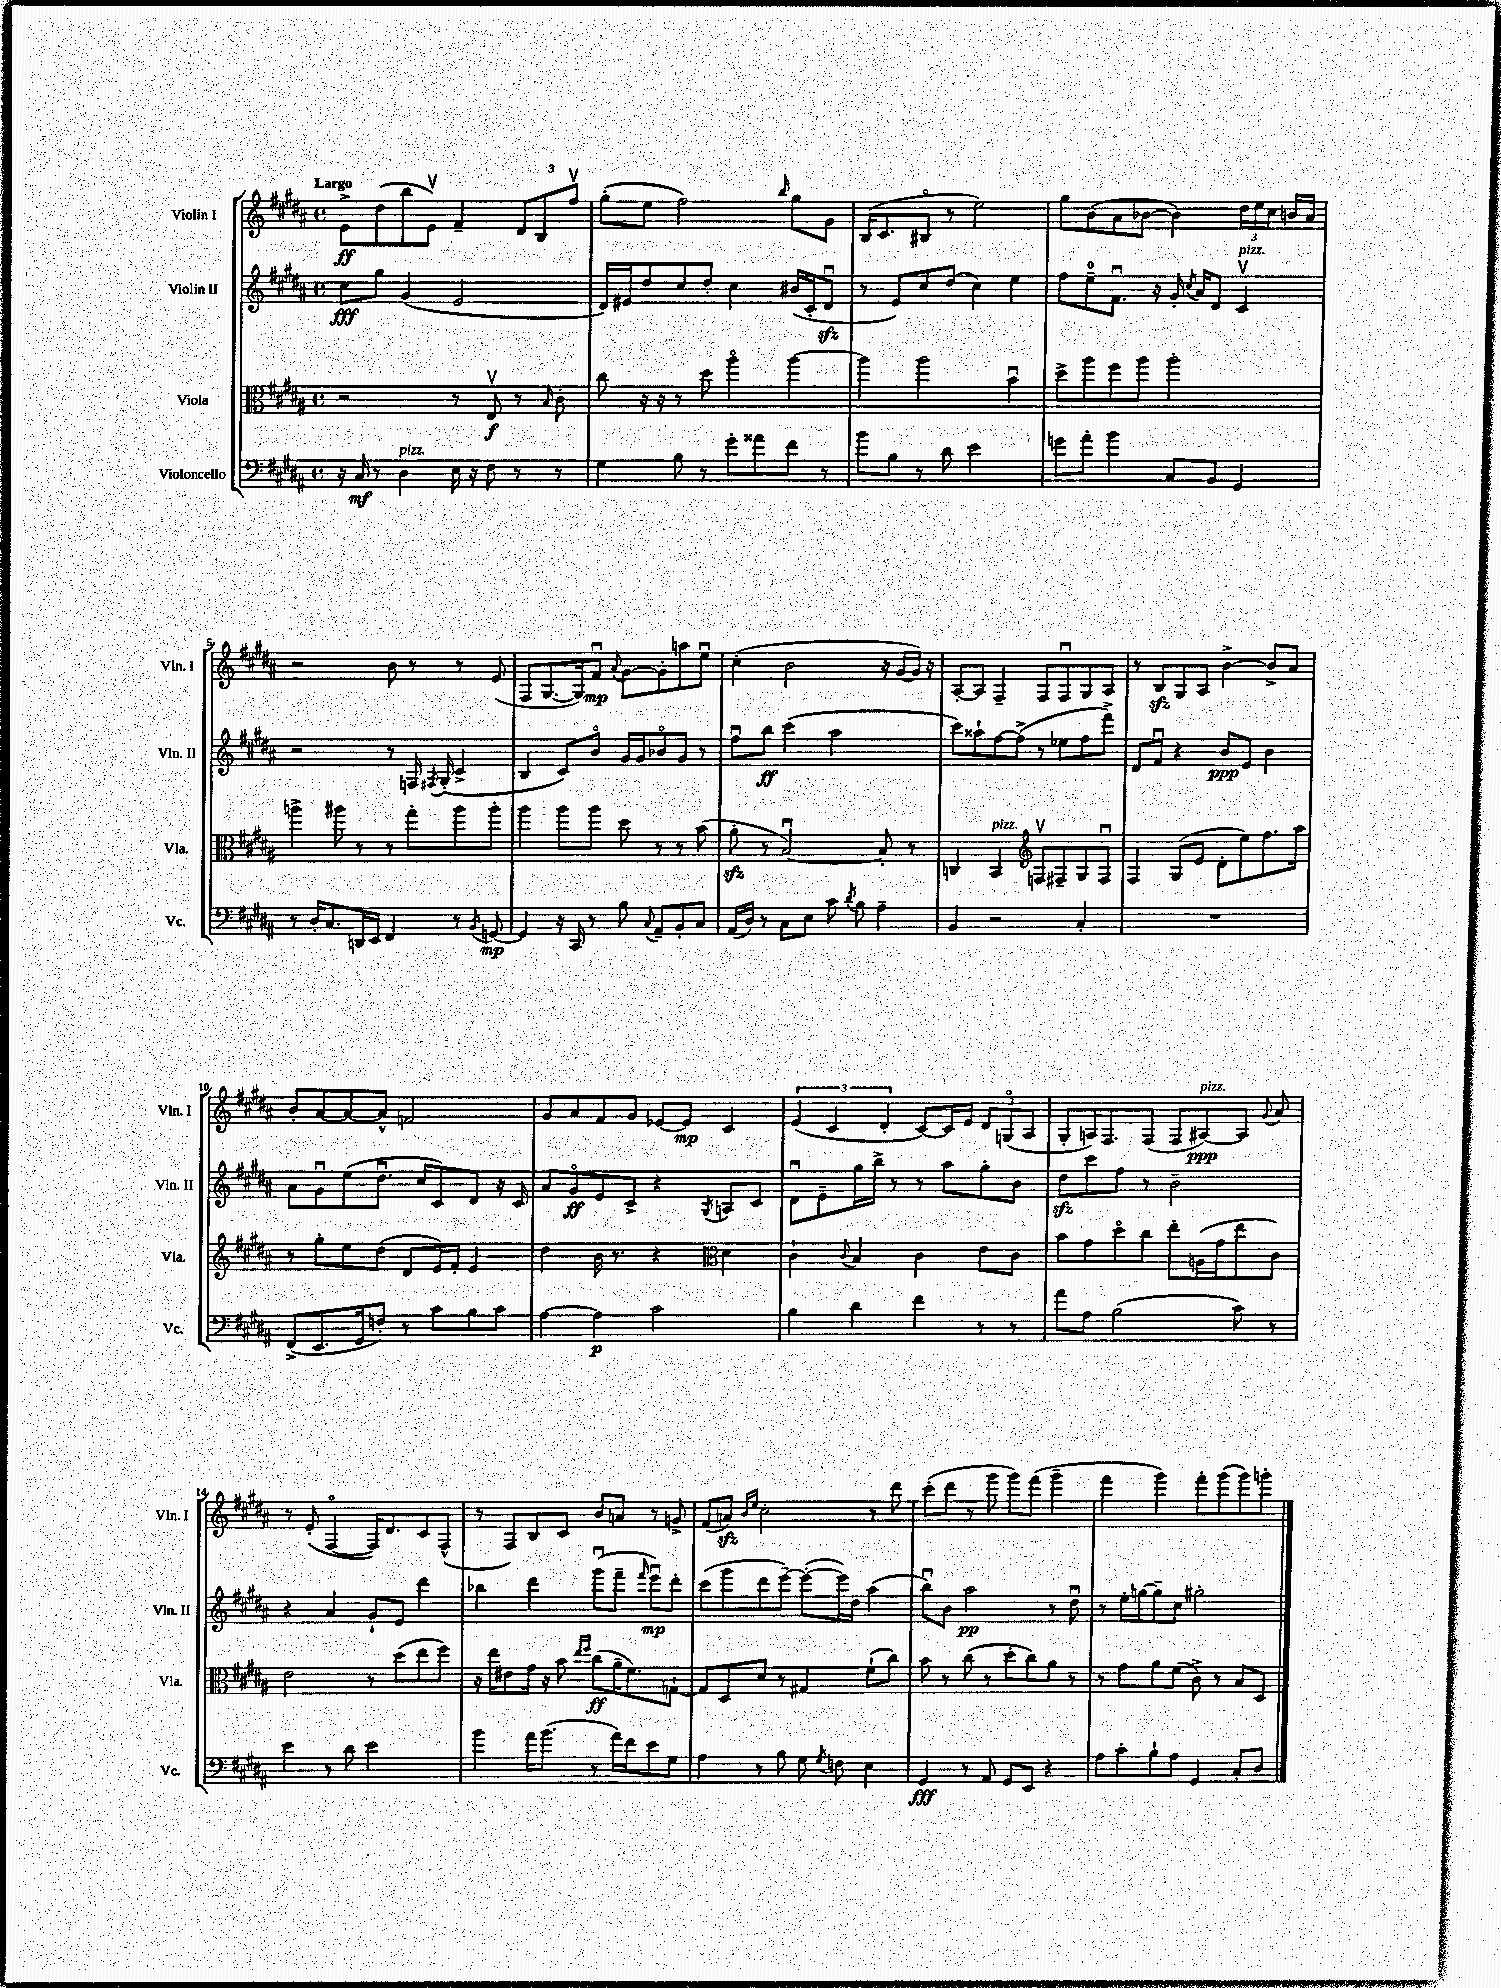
<<
\new StaffGroup <<
\new Staff = "s0" \with { instrumentName = "Violin I" shortInstrumentName = "Vln. I" } {
    \clef treble \key b \major \defaultTimeSignature \time 4/4 \tempo "Largo"
    \autoBeamOff e'8[->\ff dis''8( b''8 e'8]\upbow) fis'4-- \tuplet 3/2 { dis'8[ b8 fis''8]\upbow } |
    gis''8[-.( e''8] fis''2) \grace { b''16 } gis''8[ gis'8] |
    b16[( cis'8. bis8]\flageolet r8 e''2) |
    gis''8[ b'8( ais'8 bes'8]~ bes'4) \tuplet 3/2 { dis''16[ e''16 cis''16] } b'16[ ais'16] |
    r2 b'8 r8 r8 e'8( |
    fis8[ gis8.~ gis16) fis'8]\downbow\mp \appoggiatura { ais'8 } gis'8[~ gis'8-. a''8 e''8]\downbow |
    cis''4-.( b'2 r16 gis'16[~ gis'16]) r16 |
    ais8[~-. ais8] fis4-- fis8[ fis8\downbow gis8 ais8] |
    r8 b8[\sfz gis8 ais8] b'4~-> b'8[-> ais'8] |
    b'8[-. ais'8~ ais'8~ ais'8]-^ f'2 |
    gis'8[ ais'8 fis'8 gis'8] ees'8[~ ees'8]\mp cis'4 |
    \tuplet 3/2 { e'4( cis'4 dis'4-. } cis'8[~) cis'16 e'16] \tuplet 3/2 { dis'8[ g8\flageolet( ais8] } |
    gis8[-. a16) fis8. fis8]( fis8[ ais8~\ppp^\markup { \italic "pizz." }) ais8] \appoggiatura { gis'8 } ais'8 |
    r8 e'8-.( fis4~\flageolet fis16[) dis'8. cis'8 fis8]-^( |
    r8 fis8[) b8 cis'8] b'8[ a'8] r8 g'8-> |
    fis'8[( a'8]\sfz) \grace { b'16[ e''16] } cis''2-. r8 dis'''8 |
    cis'''8[-.( dis'''8] r8 gis'''8 gis'''8[) fis'''8]( gis'''4-- |
    fis'''4 gis'''4) fis'''8[-. gis'''8( gis'''8) g'''8]-. \bar "|." |
}
\new Staff = "s1" \with { instrumentName = "Violin II" shortInstrumentName = "Vln. II" } {
    \clef treble \key b \major \defaultTimeSignature \time 4/4
    \autoBeamOff cis''8[\fff gis''8] gis'4( e'2 |
    dis'16[) eis'16 dis''8 cis''8 dis''8]-. cis''4 bis'16[( cis'16-. dis'8]\downbow\sfz |
    r8 e'8[) cis''8 dis''8]( cis''4) e''4 |
    fis''8[ e''8-0-- fis'8.]\downbow r16 gis'16-. \acciaccatura { cis''8 } ais'16[ dis'8] cis'4\upbow^\markup { \italic "pizz." } |
    r2 r8 f16 \acciaccatura { fis8 } gis16-.( cis'4-> |
    b4 cis'8[) b'8]\flageolet gis'16[ gis'16 bes'8\flageolet gis'8] r8 |
    fis''8[\downbow b''8]\ff cis'''4( ais''2 |
    cis'''8[) aisis''8-! fis''8~ fis''8]->( r8 ees''8[ fis''8 fis'''8]->) |
    dis'8[ fis'8]\downbow r4 b'8[\ppp e'8] b'4 |
    ais'8[ gis'8\downbow e''8( dis''8.]\downbow cis''16[ cis'8) dis'8] r16 cis'16 |
    ais'8[ gis'8\flageolet\ff e'8 cis'8]-> r4 \acciaccatura { gis8 } a8[ cis'8] |
    dis'8[\downbow e'8-- gis''16 b''16]-> r8 r8 ais''8[ gis''8-. b'8] |
    dis''8[\sfz cis'''8 fis''8] r8 b'2-- |
    r4 ais'4 gis'8[-! e'8] dis'''4 |
    bes''4 dis'''4 gis'''8[\downbow( fis'''8]-- \grace { fis'''16 } e'''8[\downbow\mp) dis'''8]-. |
    cis'''8[( gis'''8 dis'''8 e'''8]~--) e'''8[~-.( e'''16) dis''16] ais''4( |
    b''8[\downbow) b'8] ais''2\pp r8 dis''8\downbow |
    r8 e''16[-. g''16~ g''8-- cis''8] gis''2-. \bar "|." |
}
\new Staff = "s2" \with { instrumentName = "Viola" shortInstrumentName = "Vla." } {
    \clef alto \key b \major \defaultTimeSignature \time 4/4
    \autoBeamOff r2 r8 e8\upbow\f r8 \grace { b16 } cis'8-. |
    cis''8 r16 r16 r8 dis''8 ais''4\flageolet ais''4~ |
    ais''4 ais''2 b'4\downbow |
    dis''8[-> ais''8 fis''8 ais''8] ais''2-. |
    a''4-> ais''8 r8 r8 gis''8[-. ais''8 ais''8]-. |
    ais''4 ais''8[ ais''8] dis''8 r8 r8 b'8( |
    ais'8-.\sfz r8 b2~\downbow) b8-. r8 |
    c4 b,4^\markup { \italic "pizz." } \clef treble f8[\upbow fis8-- gis8 fis8]\downbow |
    fis4 gis8[( e'8] dis'8[-. e''8) fis''8. ais''16] |
    r8 gis''8[-. e''8 dis''8]( dis'8[ e'16) fis'16]-. e'4 |
    dis''4 b'16 r8. r4 \clef alto dis'4 |
    cis'4-! \appoggiatura { cis'8 } b4 cis'4 e'8[ cis'8] |
    b'8[ gis'8 dis''8\flageolet cis''8] e''8[-. a16( gis'16 e''8 cis'8]) |
    e'2 r8 dis''8[( e''8 fis''8]) |
    r16 e''16[ eis'8 gis'16] r16 b'8 \grace { e''16[ fis''16] } cis''8[\ff( ais'16-- fis'8.) g8]~-! |
    g8[ dis8 dis'8] r8 gis4 fis'8[-!( cis''8]) |
    b'8 r8 cis''8( r8 dis''8[-. cis''8) ais'8] r8 |
    r8 gis'8[ ais'8 fis'8]( cis'8->) r8 b8[ dis8] \bar "|." |
}
\new Staff = "s3" \with { instrumentName = "Violoncello" shortInstrumentName = "Vc." } {
    \clef bass \key b \major \defaultTimeSignature \time 4/4
    \autoBeamOff r16 cis16\mf r8 dis4^\markup { \italic "pizz." } e16 r16 fis8 r8 r8 |
    gis4 b8 r8 gis'8[-. aisis'8 fis'8] r8 |
    b'8[ b8] r8 dis'8 e'2 |
    g'8[ ais'8]-. b'4 cis8[ b,8] gis,4 |
    r8 dis16[-. cis8. d,16 e,16] fis,4 r8 \acciaccatura { b,8 } g,8~\mp |
    g,4 r16 cis,16 r8 b8 \appoggiatura { cis8 } ais,8[-- b,8-. cis8] |
    ais,16[( dis16]) r8 cis8[ e8] cis'8 \acciaccatura { dis'8 } b8 ais4-- |
    b,4 r2 cis4-. |
    R1 |
    fis,8[->( e,8. gis,16 f8]-.) r8 cis'8[ b8 cis'8] |
    ais4~ ais4\p cis'2 |
    b4 dis'4 fis'4 r8 r8 |
    ais'8[ ais8] b2( cis'8) r8 |
    e'4 r8 dis'8 e'2 |
    b'4 ais'16[ b'8.]( r8 ais'16[) fis'16 e'8 gis8] |
    ais4 r8 b8 gis8 \acciaccatura { gis8 } f8 e4 |
    gis,4\fff r8 ais,8 gis,8[ e,8] r4 |
    ais8[ cis'8-. b8-! ais8] gis,4 cis8[-. dis8] \bar "|." |
}
>>
>>
